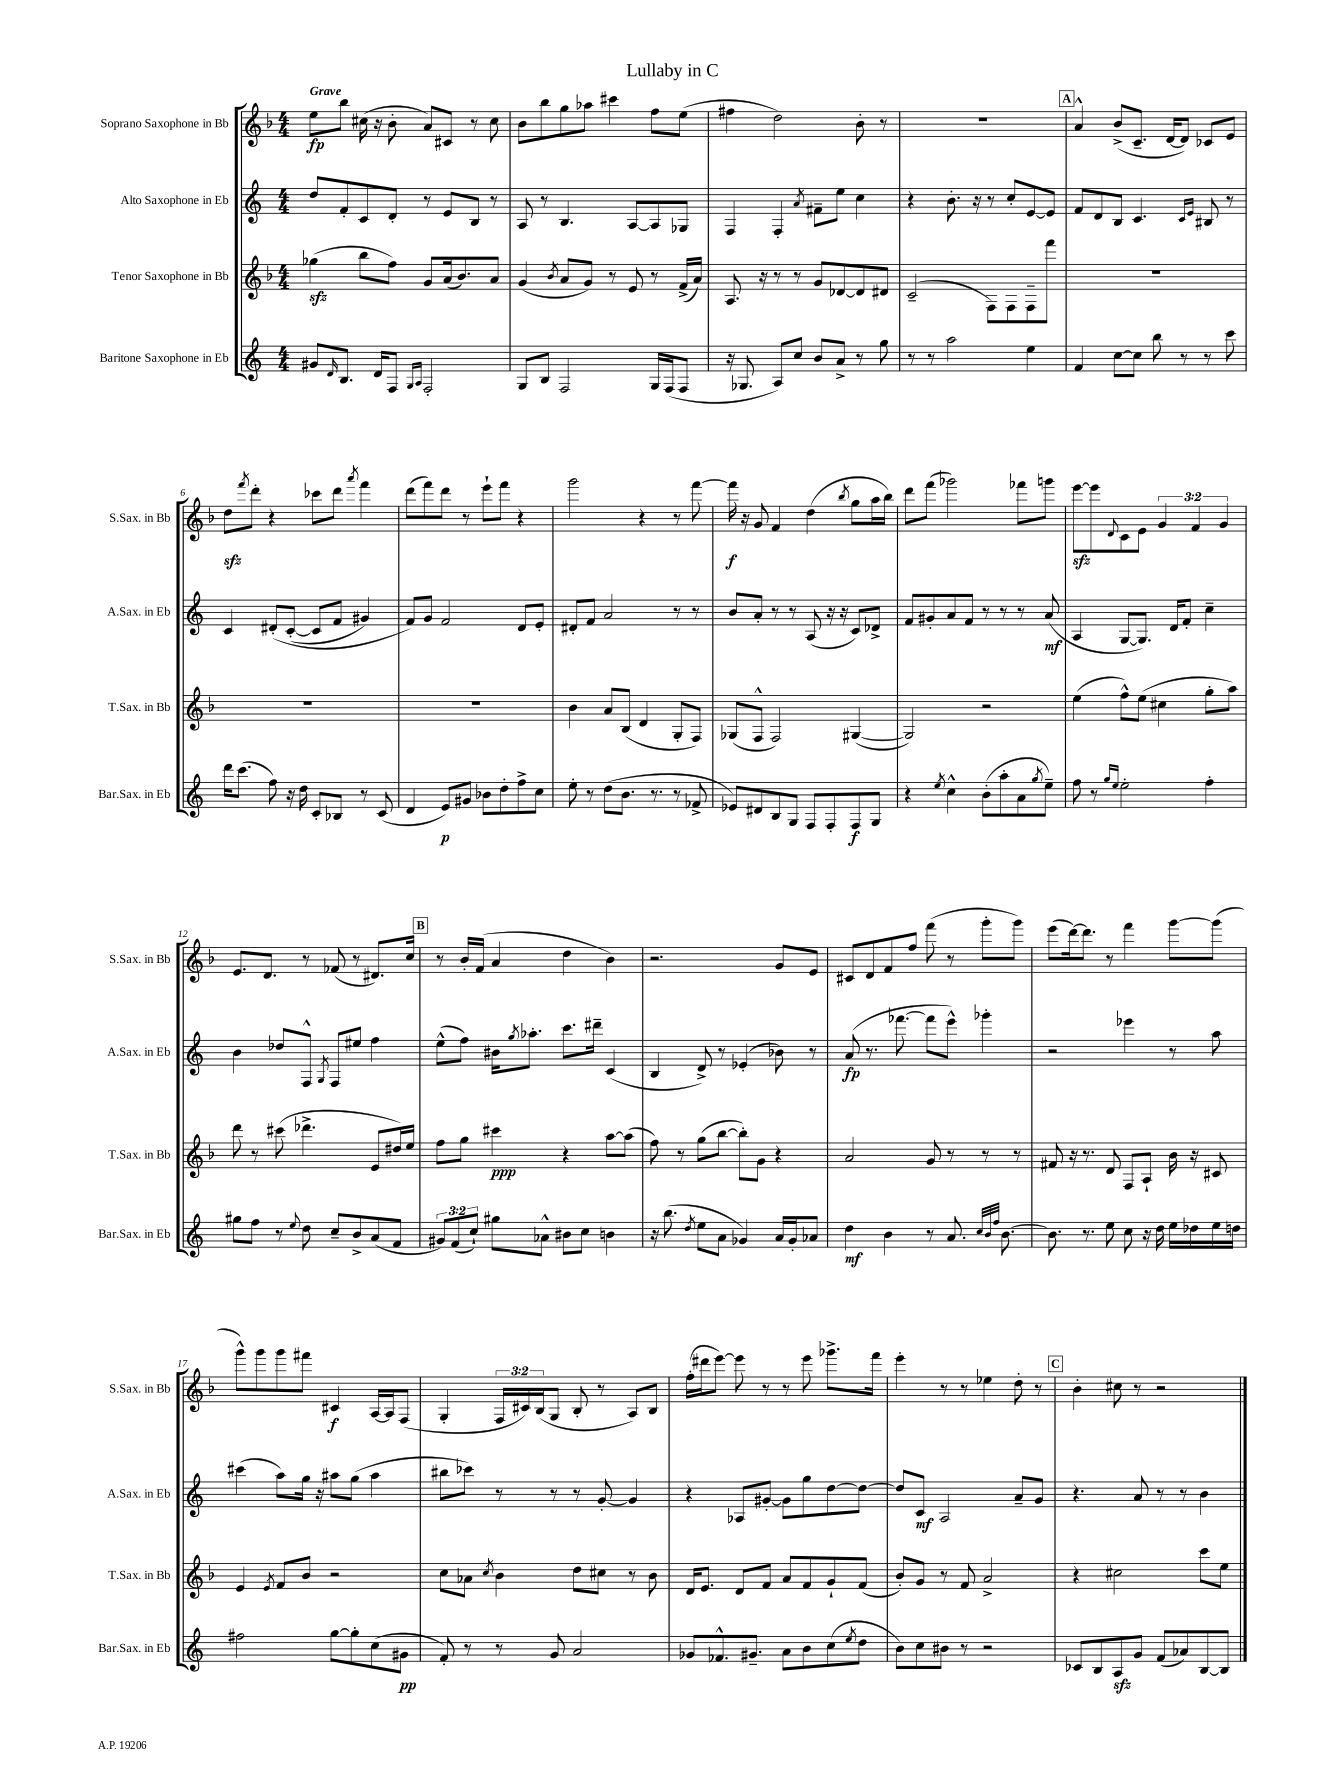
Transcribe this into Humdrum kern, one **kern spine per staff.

**kern	**kern	**kern	**kern
*staff4	*staff3	*staff2	*staff1
*clefG2	*clefG2	*clefG2	*clefG2
*k[]	*k[b-]	*k[]	*k[b-]
*M4/4	*M4/4	*M4/4	*M4/4
8g#	(4gg-	8dd	8ee
16qqd	.	.	.
8.B	.	8f'	8bb-
.	8bb-	8c	(16cc#
16d	.	.	16r
8F	8ff)	8d'	8b-'
16qqG	.	.	.
16qqA	.	.	.
2F'	8g	8r	8a)
.	(16a	8e	8c#
.	8.b-)	.	.
.	.	8B	8r
.	8a	8r	8cc#
=	=	=	=
8G	(4g	8A	8b-
8B	.	8r	8bb-
.	8qb-	.	.
2F	8a	4.B	8gg
.	8g)	.	8aa-
.	8r	.	4ccc#
.	8e	[8A	.
16G	8r	8A]	8ff
(16F	.	.	.
8F	(16f^	8G-	(8ee
.	16a)	.	.
=	=	=	=
16r	8.A	4F	4ff#
8.G-	.	.	.
.	16r	.	.
8A)	8r	4F'	2dd)
8cc	8r	.	.
.	.	8qa	.
8b	8g	8f#~	.
8a^	[8d-	8ee	.
8r	8d-]	4cc	8b-'
8gg	8d#	.	8r
=	=	=	=
8r	(2c~	4r	1r
8r	.	.	.
2aa	.	8.b'	.
.	.	16r	.
.	8F)	8r	.
.	8F	8cc'	.
4ee	8F~	[8e	.
.	8fff	8e]	.
=	=	=	=
4f	1r	8f	4a^^
.	.	8d	.
[8cc	.	8B	(8b-^
8cc]	.	4.c	8.c~
8bb	.	.	.
.	.	.	[16d
8r	.	.	8d])
.	.	16qqc	.
.	.	16qqe	.
8r	.	8B#	8c-
8ccc	.	8r	8e
=	=	=	=
16ddd	1r	4c	8dd
(8.ccc	.	.	.
.	.	.	8qfff
.	.	.	8ddd'
8ff)	.	&(8d#'	4r
16r	.	([8c'	.
16dd	.	.	.
8c'	.	8c]	8ccc-
8B-	.	8f	8ddd
.	.	.	8qaaa
8r	.	4g#)	4fff
(8c	.	.	.
=	=	=	=
4d	1r	8f&)	(8ddd
.	.	8g	8fff)
8e)	.	2f	8ddd
8g#	.	.	8r
8b-	.	.	8eee`
8dd'	.	.	8fff
8ff^	.	8d	4r
8cc	.	8e'	.
=	=	=	=
8ee'	4b-	8d#'	2ggg
8r	.	8f	.
(8dd	8a	2a	.
8.b	(8B-	.	.
.	4d	.	4r
8.r	.	.	.
8r	8G'	8r	8r
8f-^	8F)	8r	[8fff
=	=	=	=
8e-)	(8G-	8b	16fff]
.	.	.	16r
8d#	8F^^	8a'	8g
8B	2F)	8r	4f
8G	.	8r	.
8F	.	(8A	(4dd
8F'	.	16r	.
.	.	16r	.
.	.	.	8qbb-
8F	([4G#	8c)	8gg
8G	.	8d-^	16aa
.	.	.	16bb-)
=	=	=	=
4r	2G#])	8f	8ddd
.	.	8g#'	(8fff
8qee	.	.	.
4cc^^	.	8a	2ggg-)
.	.	8f	.
(8b'	2r	8r	.
8aa'	.	8r	.
8a	.	8r	8fff-
8qgg	.	.	.
8ee~)	.	(8a	8ggg
=	=	=	=
8ff	(4ee	4A	[8eee
8r	.	.	8eee]
16qqgg	.	.	.
16qqee	.	.	8qqd
2ee'	8ff^^)	[8G	8c
.	(8ee	8.G])	8e
.	4cc#	.	6g
.	.	16d	.
.	.	8f'	.
.	.	.	6f
4ff'	8gg'	4cc~	.
.	.	.	6g
.	8aa)	.	.
=	=	=	=
8gg#	8ddd	4b	8.e
8ff	8r	.	.
.	.	.	8.d
8r	(8ccc#	8dd-	.
8qqee	.	.	.
8dd	4.ddd-^	8F^^	8r
.	.	8qG	.
8cc~	.	8F	(8f-
8b^	.	8ee#	8r
(8a	8e	4ff	8.d#)
8f	16dd#)	.	.
.	16ee	.	16cc
=	=	=	=
12g#)	8ff	(8ee^^	8r
(12f	.	.	.
.	8gg	8ff)	16b-'
12cc`)	.	.	.
.	.	.	(16f
8gg#	4ccc#	16b#	4a
.	.	8qgg	.
.	.	8.aa-'	.
8a-^^	.	.	.
8b#	4r	8.ccc	4dd
8cc	.	.	.
.	.	16ddd#~	.
4b	[8aa	(4c	4b-)
.	(8aa]	.	.
=	=	=	=
16r	8ff)	4B	2.r
(8.bb	.	.	.
.	8r	.	.
8qdd	.	.	.
8ee	(8gg	8d^)	.
8a	[8bb-	8r	.
4g-)	8bb-'])	(4e-'	.
.	8g	.	.
16a	4r	8b-)	8g
16g-'	.	.	.
8a-	.	8r	8e
=	=	=	=
4dd	2a	(8a	8c#
.	.	8.r	8d
4b	.	.	8f
.	.	[8.fff-	.
.	.	.	8ff
8r	8g	8fff-]	(8fff
8.a	8r	8eee^^)	8r
.	8r	4ggg-'	8ggg'
32qqcc	.	.	.
32qqb	.	.	.
32qqff	.	.	.
[8.b	.	.	.
.	8r	.	8ggg)
=	=	=	=
8.b]	8f#	2r	(8eee
.	16r	.	[16ddd)
8.r	8.r	.	8.ddd]
8ee	8d	.	8r
8cc	8F	4eee-	4fff
16r	8A`	.	.
16dd	.	.	.
16ee	16b-	8r	[8ggg
16dd-	16r	.	.
16ee	8c#	8aa	(8ggg]
16dd	.	.	.
=	=	=	=
2ff#	4e	(4ccc#	8ggg^^)
.	.	.	8ggg
.	8qe	.	.
.	8f	8aa)	8ggg
.	8b-	16gg	8fff#
.	.	16r	.
[8gg	2r	8aa#	4c#
8gg']	.	(8gg	.
(8cc	.	4aa#	[16A
.	.	.	16A]
8g#	.	.	(8F
=	=	=	=
8f')	8cc	8bb#	4G'
8r	8a-	8ccc-)	.
.	8qcc	.	.
8r	4b-	8r	24F
.	.	.	24c#)
.	.	.	(24B-
8g	.	8r	8G
2a	8dd	8r	8B-'
.	8cc#	[8g'	8r
.	8r	4g]	8A)
.	8b-	.	8B-
=	=	=	=
8g-	16d	4r	(16ff'
.	8.e	.	16ddd#
8.f-^^	.	.	[8eee)
.	8d	8A-	8eee]
8.g#~	.	.	.
.	8f	[8g#'	8r
8a	8a	8g#]	8r
8b	8f	8gg	8eee
(8cc	8g`	[8dd	8.ggg-^
8qee	.	.	.
8dd	(8f	8dd_	.
.	.	.	16fff
=	=	=	=
8b)	8b-')	8dd]	4eee'
8cc	8g	8c	.
8b#	8r	2A	8r
8r	8f	.	8r
2r	2a^	.	4ee-
.	.	8a~	8dd'
.	.	8g	8r
=	=	=	=
8c-	4r	4.r	4b-'
8B	.	.	.
8A	2cc#	.	8cc#
8g	.	8a	8r
(8f	.	8r	2r
8a-)	.	8r	.
[8B	8ccc	4b	.
8B]	8ee	.	.
==	==	==	==
*-	*-	*-	*-
